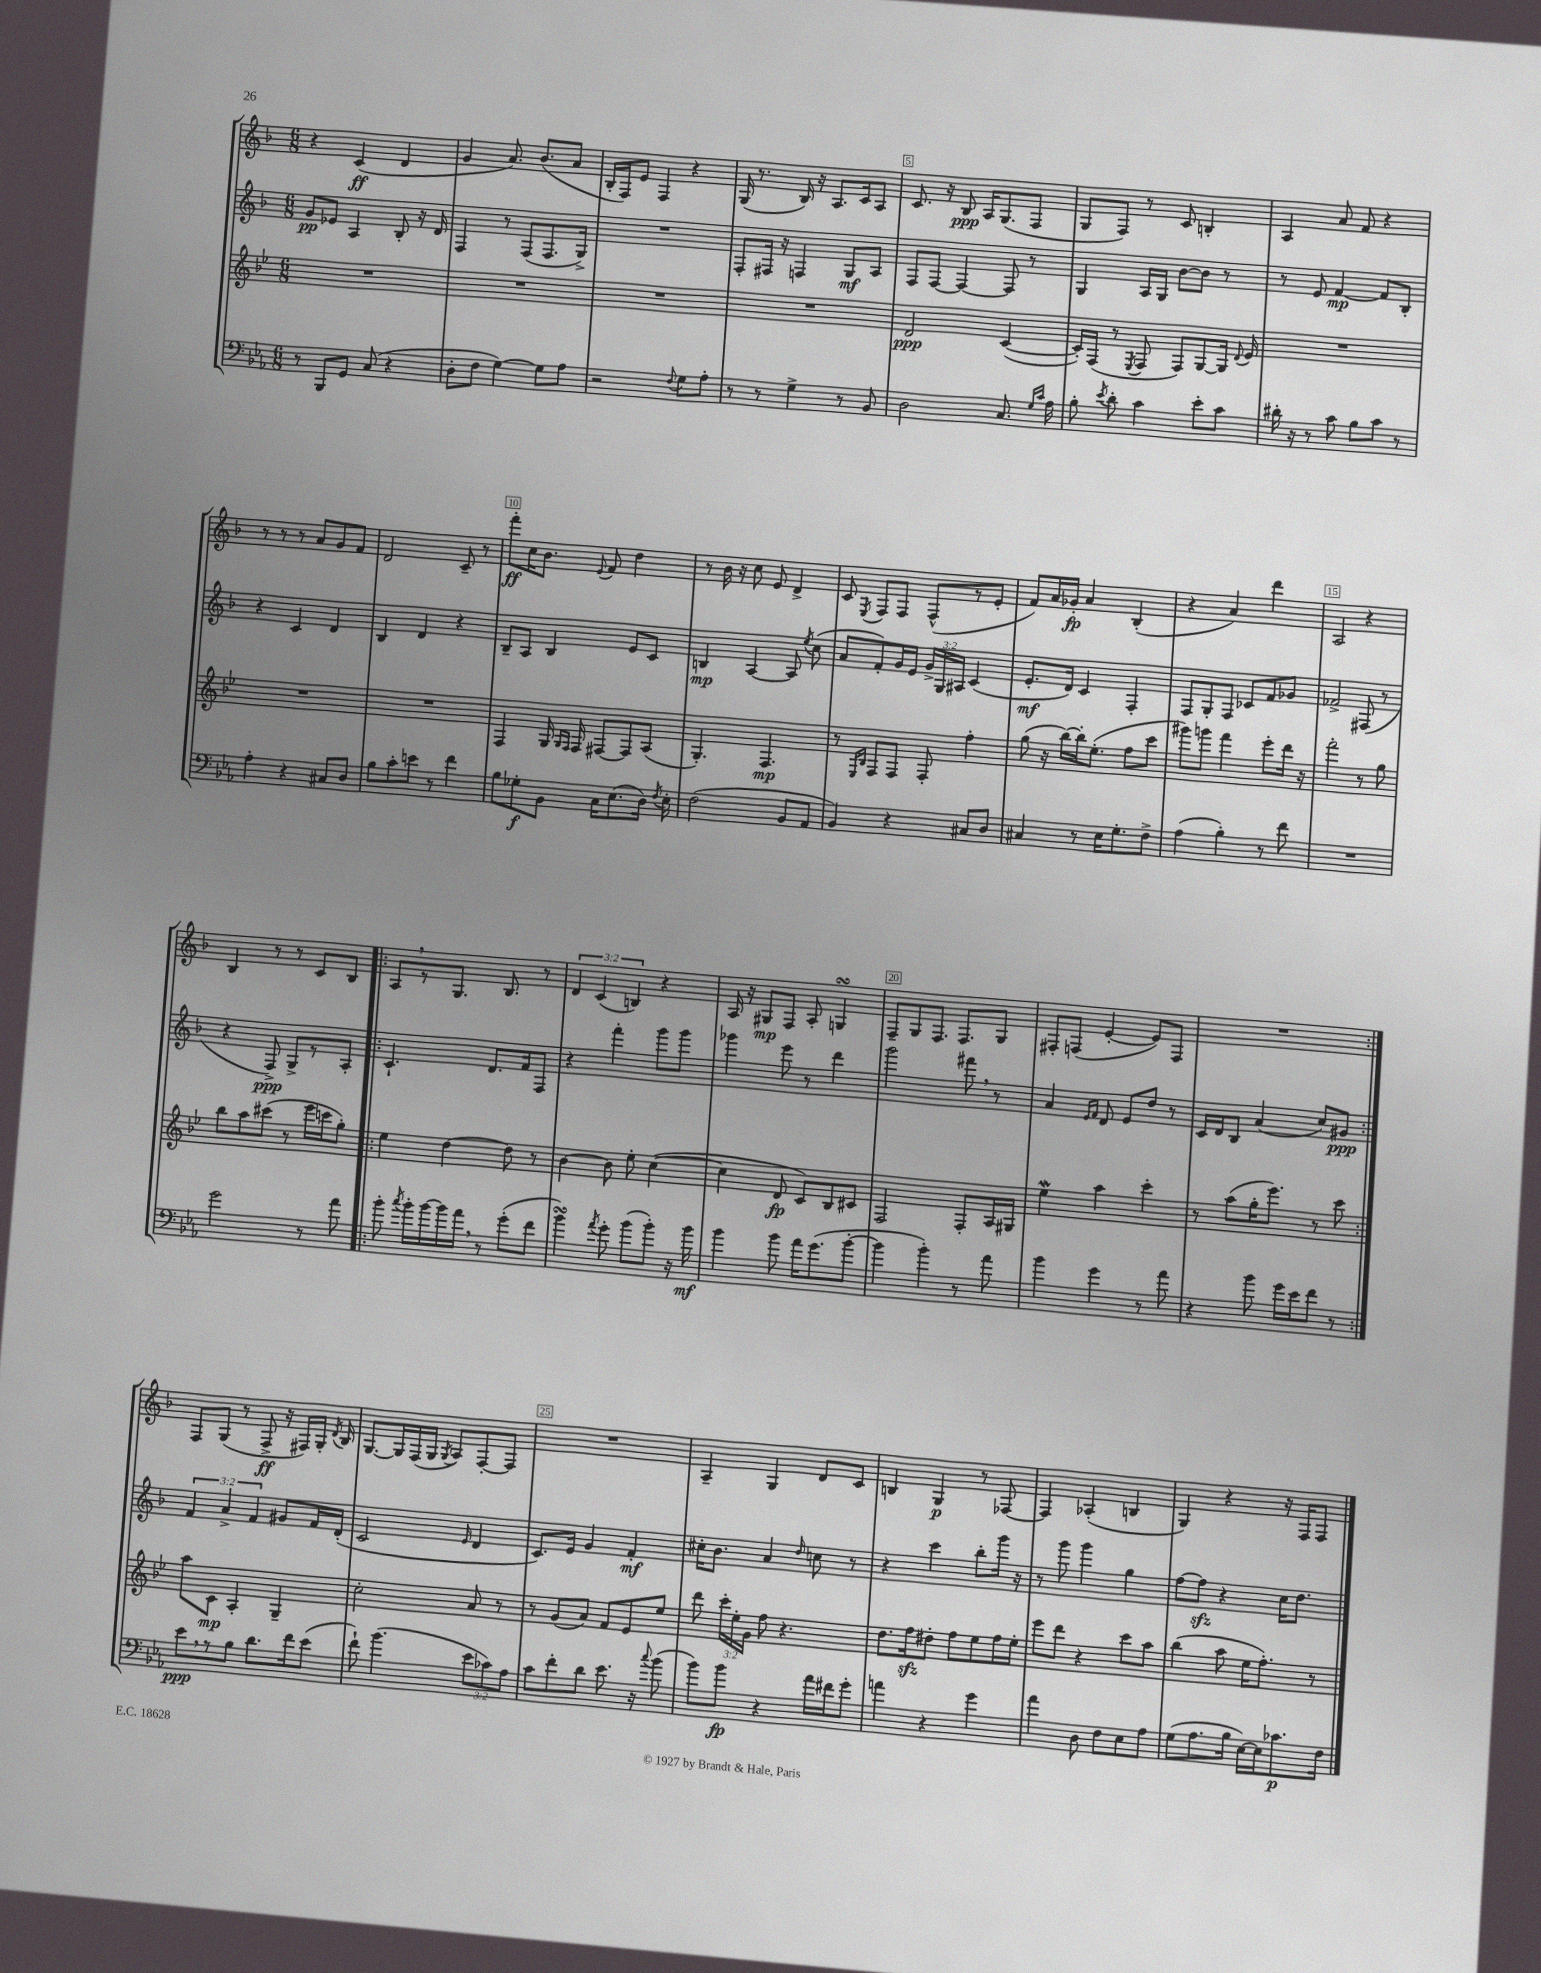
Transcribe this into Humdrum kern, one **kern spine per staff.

**kern	**kern	**kern	**kern
*staff4	*staff3	*staff2	*staff1
*clefF4	*clefG2	*clefG2	*clefG2
*k[b-e-a-]	*k[b-e-]	*k[b-]	*k[b-]
*M6/8	*M6/8	*M6/8	*M6/8
8r	2.r	8g	4r
8BBB-	.	8e-	.
8GG	.	4A	(4c
(8C	.	.	.
4r	.	8B-'	4d
.	.	16r	.
.	.	16d	.
=	=	=	=
8D'	2.r	4F	4g
8F	.	.	.
[4G)	.	8r	8.a)
.	.	(8F	.
.	.	.	(8.b-
8G]	.	8.F	.
8A-	.	.	8a
.	.	16G^)	.
=	=	=	=
2r	2.r	2.r	16B-'
.	.	.	16F)
.	.	.	8e
.	.	.	4F
8qqF	.	.	.
8G	.	.	4r
8A-'	.	.	.
=	=	=	=
8r	2.r	8F'	(16G
.	.	.	8.r
8r	.	16F#	.
.	.	16r	.
4G^	.	4F	16B-)
.	.	.	16r
.	.	.	8.A
8r	.	8G	.
.	.	.	16c
8BB-	.	8A	8A
=	=	=	=
2D	2d	8F	8.c
.	.	[8F	.
.	.	.	16r
.	.	4F_	8B-
.	.	.	16A
.	.	.	(8.G
8.C	([4c	8F]	.
.	.	8r	8F
16qqG	.	.	.
16qqc	.	.	.
16A-	.	.	.
=	=	=	=
8B-'	16c'])	4G	8G
.	(16F	.	.
8qe-	.	.	.
8d'	8r	.	8F)
.	8qE-	.	.
4c	8F	16A	8r
.	.	16G	.
.	8F)	[8b-	8c
8e-'	[8G	8b-]	4B'
8c	16G]	8r	.
.	8qqd	.	.
.	16e-	.	.
=	=	=	=
16d#'	2.r	8r	4A
16r	.	.	.
8r	.	8e	.
8c	.	[4f	8a
8B-	.	.	8f
8c	.	8f]	4r
8r	.	8B-'	.
=	=	=	=
4A-'	2.r	4r	8r
.	.	.	8r
4r	.	4c	8r
.	.	.	8a
8C#	.	4d	8g
8D	.	.	8f
=	=	=	=
8B-	2.r	4B-	2d
8c'	.	.	.
8e	.	4d	.
8r	.	.	.
4f	.	4r	8c~
.	.	.	8r
=	=	=	=
8B-	4F	8B-~	8fff'
8G-'	.	8A	16cc
.	.	.	8.b-
8BB-	16G	4B-	.
.	16qqG	.	.
.	16qqF	.	.
.	16F	.	.
.	.	.	8qqe
16C	[8F#	.	8f
(8.E-	.	.	.
.	8F#]	8e	4dd
16D)	(8A	8c	.
8qF	.	.	.
16E-'	.	.	.
=	=	=	=
(2F	4.G')	4B	8r
.	.	.	16b-
.	.	.	16r
.	.	[4A	8cc
.	4.F	.	8e
8BB-	.	8A]	4d^
.	.	8qee	.
8AA-	.	(8cc	.
=	=	=	=
4BB-)	8r	8a	8c
.	16qqE-	.	.
.	16qqB-	.	8qE
.	8F	8f')	8F
4r	8F	16g	8F
.	.	16e	.
.	8F'	24g^	(8F^^
.	.	24G	.
.	.	24A#	.
8C#	4ff'	(4c	8r
8D	.	.	8e'
=	=	=	=
4C#	(8gg	8.e'	8f)
.	16r	.	16a
.	[16bb-)	16d)	16g-'
8r	16bb-']	4c	4a
.	(8.ee-'	.	.
16E-	.	.	.
8.G'	.	.	.
.	8ff	4F'	(4B-'
8F^	8ccc	.	.
=	=	=	=
(4A-	8ggg#)	8F	4r
.	8ggg	8G'	.
4B-')	4fff	8F	4a)
.	.	8c-	.
8r	8eee-'	8f	4ddd
8f	16ddd	8g-	.
.	16r	.	.
=	=	=	=
2.r	2fff'	2f-^	2A
.	8r	(8F#	4r
.	8gg	8r	.
=	=	=	=
2g	8bb-	4r	4B-
.	8aa	.	.
.	(8ccc#	8F^)	8r
.	8r	8G^	8r
8r	16eee-	8r	8c
.	16ccc	.	.
8a-	8gg')	8A'	8B-
=!|:	=!|:	=!|:	=!|:
8b-'	4ee-	4.c`	8A
8qcc	.	.	.
16b-'	.	.	8r
[16b-	.	.	.
16b-]	[4dd	.	8.G
16a-	.	.	.
8r	.	8.d	.
.	.	.	8.B-
(8g'	8dd]	.	.
.	.	16f	.
8f	8r	8F	8r
=	=	=	=
4b-)	[4b-	4r	6d
.	.	.	(6c
8qa-	.	.	.
8g'	8b-]	4fff'	.
.	.	.	6B)
(8b-	8ee-'	.	.
8b-')	([4cc	8ggg	4r
16r	.	8ggg	.
16b-	.	.	.
=	=	=	=
4b-	4cc]	4ggg-	16A
.	.	.	16r
.	.	.	8G#
8b-	8d	8eee	8F
16a-	8c)	8r	8A'
(8.g	.	.	.
.	8B-	4ddd	4G
[8b-'	8c#	.	.
=	=	=	=
4b-]	2F	2ggg	8F~
.	.	.	8G
4b-')	.	.	8.F
.	.	.	8.F
8r	8F'	8fff#	.
8a-	16A	8r	8G
.	16G#	.	.
=	=	=	=
4b-	4ee-	4a	8F#'
.	.	.	(8F
.	.	16qqe	.
.	.	16qqf	.
4g	4aa	8d	[4e'
.	.	8e	.
8r	4ccc'	8dd	8e])
8a-	.	8r	8F
=	=	=	=
4r	8r	16c	2.r
.	.	16d	.
.	(8aa	8B-	.
8b-	16gg'	(4a	.
.	8.eee-)	.	.
16g	.	.	.
16e-	.	.	.
8f	8r	8cc)	.
8r	8ccc	8g#	.
=:|!	=:|!	=:|!	=:|!
8e-	8aa	6f	8F
8r	8c	.	(8G
.	.	6a^	.
8B-	4A'	.	8r
.	.	6f	.
8.d	.	.	8F^
.	4G~	8g#	16r
16f	.	.	16F#)
(8e-	.	16f	16G'
.	.	.	8qd
.	.	(16d'	16B-
=	=	=	=
8f`)	2cc'	2c	[8.G
(4.b-	.	.	.
.	.	.	16G]
.	.	.	(16F
.	.	.	16G
.	.	.	8qG
.	.	.	8A)
.	.	16qqe	.
12e-	8a	4d	[8F'
12c-)	.	.	.
.	8r	.	8F]
12A-	.	.	.
=	=	=	=
8c	8r	8.c)	2.r
8f'	(8g	.	.
.	.	16e	.
8d	8a)	4g	.
8.e-	8f	.	.
.	8e-	4f'	.
16r	.	.	.
8qqcc	.	.	.
(8b-	8ee-	.	.
=	=	=	=
8b-)	8ddd	16cc#'	4A~
.	.	8.b-	.
8b-	24ccc'	.	.
.	24ee-'	.	.
.	24g	.	.
4r	8ff	4a	4G
.	4.r	.	.
.	.	16qqdd	.
16a-	.	8cc	8d
16f#	.	.	.
8g'	.	8r	8c
=	=	=	=
4a	8.dd	4r	4B
.	16ff	.	.
4r	8dd#'	4ccc	4G
.	8ff	.	.
4g	8ee-	8bb-'	8r
.	16ff	16ggg	[8F-
.	16ee-'	16r	.
=	=	=	=
4a-	8eee-	8r	4F-]
.	8ddd	8ggg	.
8D	4r	4ggg	(4A-'
8F	.	.	.
8E-	8ccc	4gg	4B
8A-	8aa	.	.
=	=	=	=
(8G	(4bb-	[8ff	4G)
8.A-	.	8ff]	.
.	8aa	4r	4r
16B-	.	.	.
[16E-)	16ee-	.	.
16E-]	8.ff')	.	.
8.c-	.	16cc	16r
.	.	8.dd	16F
.	8r	.	8F
16F	.	.	.
==	==	==	==
*-	*-	*-	*-
